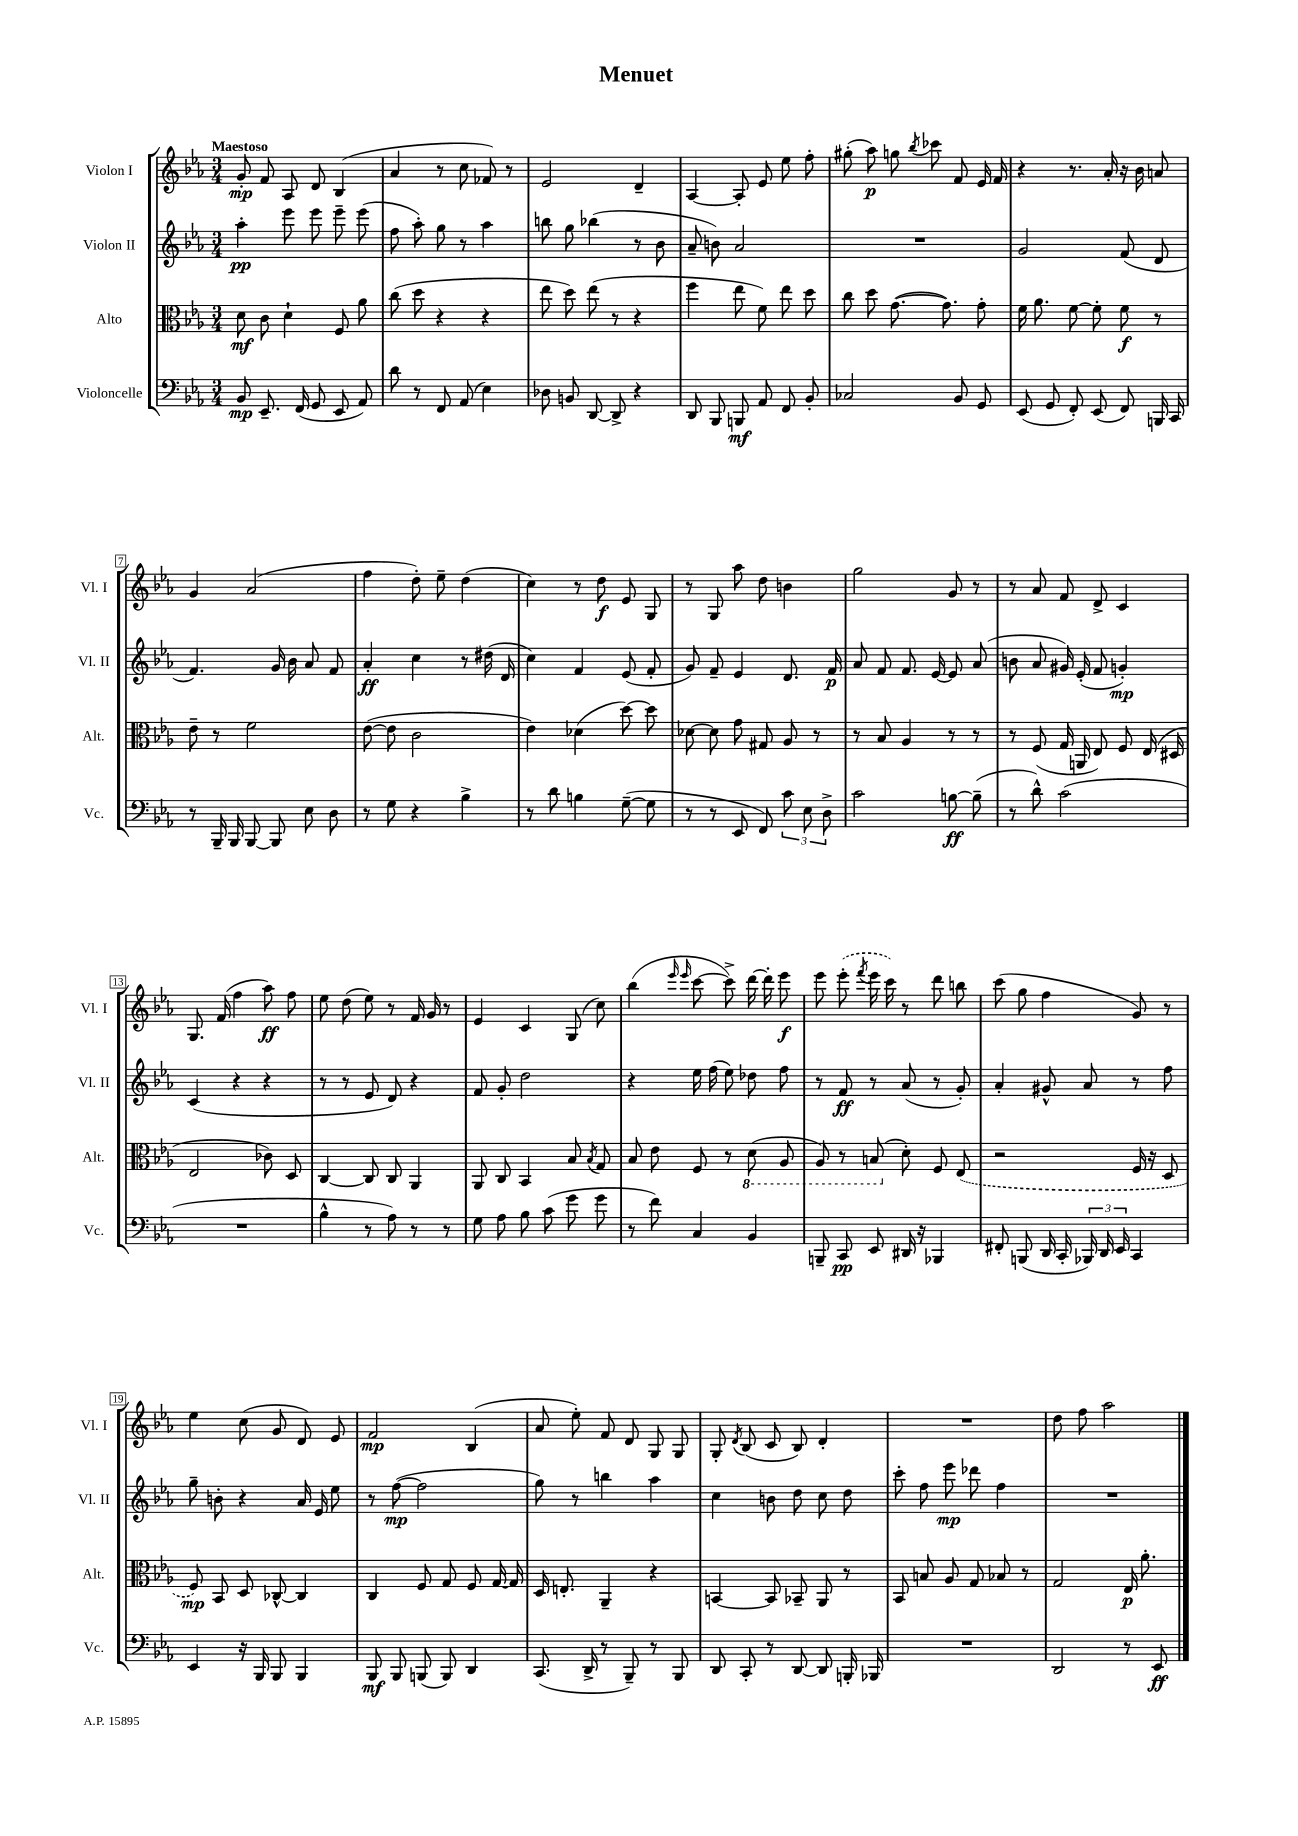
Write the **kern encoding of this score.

**kern	**kern	**kern	**kern
*staff4	*staff3	*staff2	*staff1
*clefF4	*clefC3	*clefG2	*clefG2
*k[b-e-a-]	*k[b-e-a-]	*k[b-e-a-]	*k[b-e-a-]
*M3/4	*M3/4	*M3/4	*M3/4
8BB-	8d	4aa-'	8g'
8.EE-~	8c	.	8f
.	4d`	8eee-	8A-
(16FF	.	.	.
8GG	.	8eee-	8d
8EE-	8F	8eee-~	(4B-
8AA-)	8a-	(8eee-	.
=	=	=	=
8d	(8cc	8ff	4a-
8r	8dd	8aa-')	.
8FF	4r	8gg	8r
(8AA-	.	8r	8cc
4E-)	4r	4aa-	8f-)
.	.	.	8r
=	=	=	=
8D-	8ee-	8bb	2e-
8BB	8dd)	8gg	.
[8DD	(8ee-	(4bb-	.
8DD^]	8r	.	.
4r	4r	8r	4d~
.	.	8b-	.
=	=	=	=
8DD	4ff	8a-~	[4A-
8BBB-	.	8b)	.
8BBB	8ee-	2a-	8A-']
8AA-	8f)	.	8e-
8FF	8ee-	.	8ee-
8BB-'	8dd	.	8ff'
=	=	=	=
2C-	8cc	2.r	(8gg#'
.	8dd	.	8aa-)
.	([8.g	.	8gg
.	.	.	8qbb-
.	.	.	8ccc-
.	8.g])	.	.
8BB-	.	.	8f
8GG	8g'	.	16e-
.	.	.	16f
=	=	=	=
(8EE-	16f	2g	4r
.	8.a-	.	.
8GG	.	.	.
8FF')	[8f	.	8.r
(8EE-	8f']	.	.
.	.	.	16a-'
8FF)	8f	(8f	16r
.	.	.	16b-
16BBB	8r	8d	8a
16CC	.	.	.
=	=	=	=
8r	8e-~	4.f)	4g
16BBB-~	8r	.	.
16BBB-	.	.	.
[8BBB-	2f	.	(2a-
8BBB-]	.	16g	.
.	.	16b-	.
8E-	.	8a-	.
8D	.	8f	.
=	=	=	=
8r	([8e-	4a-'	4ff
8G	8e-]	.	.
4r	2c	4cc	8dd')
.	.	.	8ee-~
4B-^	.	8r	(4dd
.	.	(16dd#	.
.	.	16d	.
=	=	=	=
8r	4e-)	4cc)	4cc)
8d	.	.	.
4B	(4d-	4f	8r
.	.	.	8dd
([8G~	[8dd)	(8e-	8e-
8G]	8dd]	8f'	8G
=	=	=	=
8r	[8d-	8g)	8r
8r	8d-]	8f~	8G
8EE-	8g	4e-	8aa-
8FF)	8G#	.	8dd
12c	8A-	8.d	4b
12E-	.	.	.
.	8r	.	.
12D^	.	.	.
.	.	16f	.
=	=	=	=
2c	8r	8a-	2gg
.	8B-	8f	.
.	4A-	8.f	.
.	.	[16e-	.
[8B	8r	8e-]	8g
(8B~]	8r	(8a-	8r
=	=	=	=
8r	8r	8b	8r
8d^^)	(8F	8a-	8a-
(2c	16G	16g#)	8f
.	16AA	(16e-'	.
.	8E-)	8f	8d^
.	8F	4g')	4c
.	(16E-	.	.
.	16D#	.	.
=	=	=	=
2.r	2E-	(4c	8.G
.	.	.	(16f
.	.	4r	4ff
.	8c-)	4r	8aa-)
.	8D	.	8ff
=	=	=	=
4B-^^	[4C	8r	8ee-
.	.	8r	(8dd
8r	8C]	8e-	8ee-)
8A-)	8C	8d)	8r
8r	4AA-	4r	16f
.	.	.	16g
8r	.	.	8r
=	=	=	=
8G	8AA-	8f	4e-
8A-	8C	8g'	.
8B-	4BB-	2dd	4c
(8c	.	.	.
8g	8B-	.	(8G
.	8qB-	.	.
8g	8G	.	8cc)
=	=	=	=
8r	8B-	4r	(4bb-
8f)	8e-	.	.
.	.	.	16qqeee-
.	.	.	16qqeee-
4C	8F	16ee-	[8ccc
.	.	(16ff	.
.	8r	8ee-)	8ccc^])
4BB-	(8D	8dd-	[16ddd
.	.	.	16ddd']
.	8AA-	8ff	8eee-
=	=	=	=
8BBB~	8AA-)	8r	8eee-
8CC	8r	8f	(8eee-'
.	.	.	8qfff
8EE-	(8BB	8r	16eee-
.	.	.	16ccc)
16DD#	8d')	(8a-	8r
16r	.	.	.
4BBB-	8F	8r	8ddd
.	(8E-	8g')	8bb
=	=	=	=
8FF#'	2r	4a-'	(8ccc
(8BBB	.	.	8gg
16DD	.	8g#^^	4ff
16CC'	.	.	.
24BBB-)	.	8a-	.
24DD	.	.	.
24EE-	.	.	.
4CC	16F	8r	8g)
.	16r	.	.
.	8D	8ff	8r
=	=	=	=
4EE-	8F)	8gg~	4ee-
.	8BB-	8b'	.
16r	8D	4r	(8cc
16BBB-	.	.	.
8BBB-	[8C-^^	.	8g
4BBB-	4C-]	16a-	8d)
.	.	16e-	.
.	.	8ee-	8e-
=	=	=	=
8BBB-	4C	8r	2f
8BBB-	.	([8ff	.
(8BBB	8F	2ff]	.
8BBB)	8G	.	.
4DD	8F	.	(4B-
.	[16G	.	.
.	16G]	.	.
=	=	=	=
(8.CC	16D	8gg)	8a-
.	8.E'	.	.
.	.	8r	8ee-')
16DD^	.	.	.
8r	4AA-~	4bb	8f
8BBB-~)	.	.	8d
8r	4r	4aa-	8G
8BBB-	.	.	8G
=	=	=	=
8DD	[4BB	4cc	8G'
.	.	.	8qd
8CC'	.	.	(8B-
8r	8BB]	8b	8c
[8DD	8BB-~	8dd	8B-)
8DD]	8AA-	8cc	4d'
16BBB'	8r	8dd	.
16BBB-	.	.	.
=	=	=	=
2.r	8BB-	8ccc'	2.r
.	8B	8ff	.
.	8A-	8eee-	.
.	8G	8ddd-	.
.	8B-	4ff	.
.	8r	.	.
=	=	=	=
2DD	2G	2.r	8dd
.	.	.	8ff
.	.	.	2aa-
8r	16E-	.	.
.	8.a-'	.	.
8EE-	.	.	.
==	==	==	==
*-	*-	*-	*-
